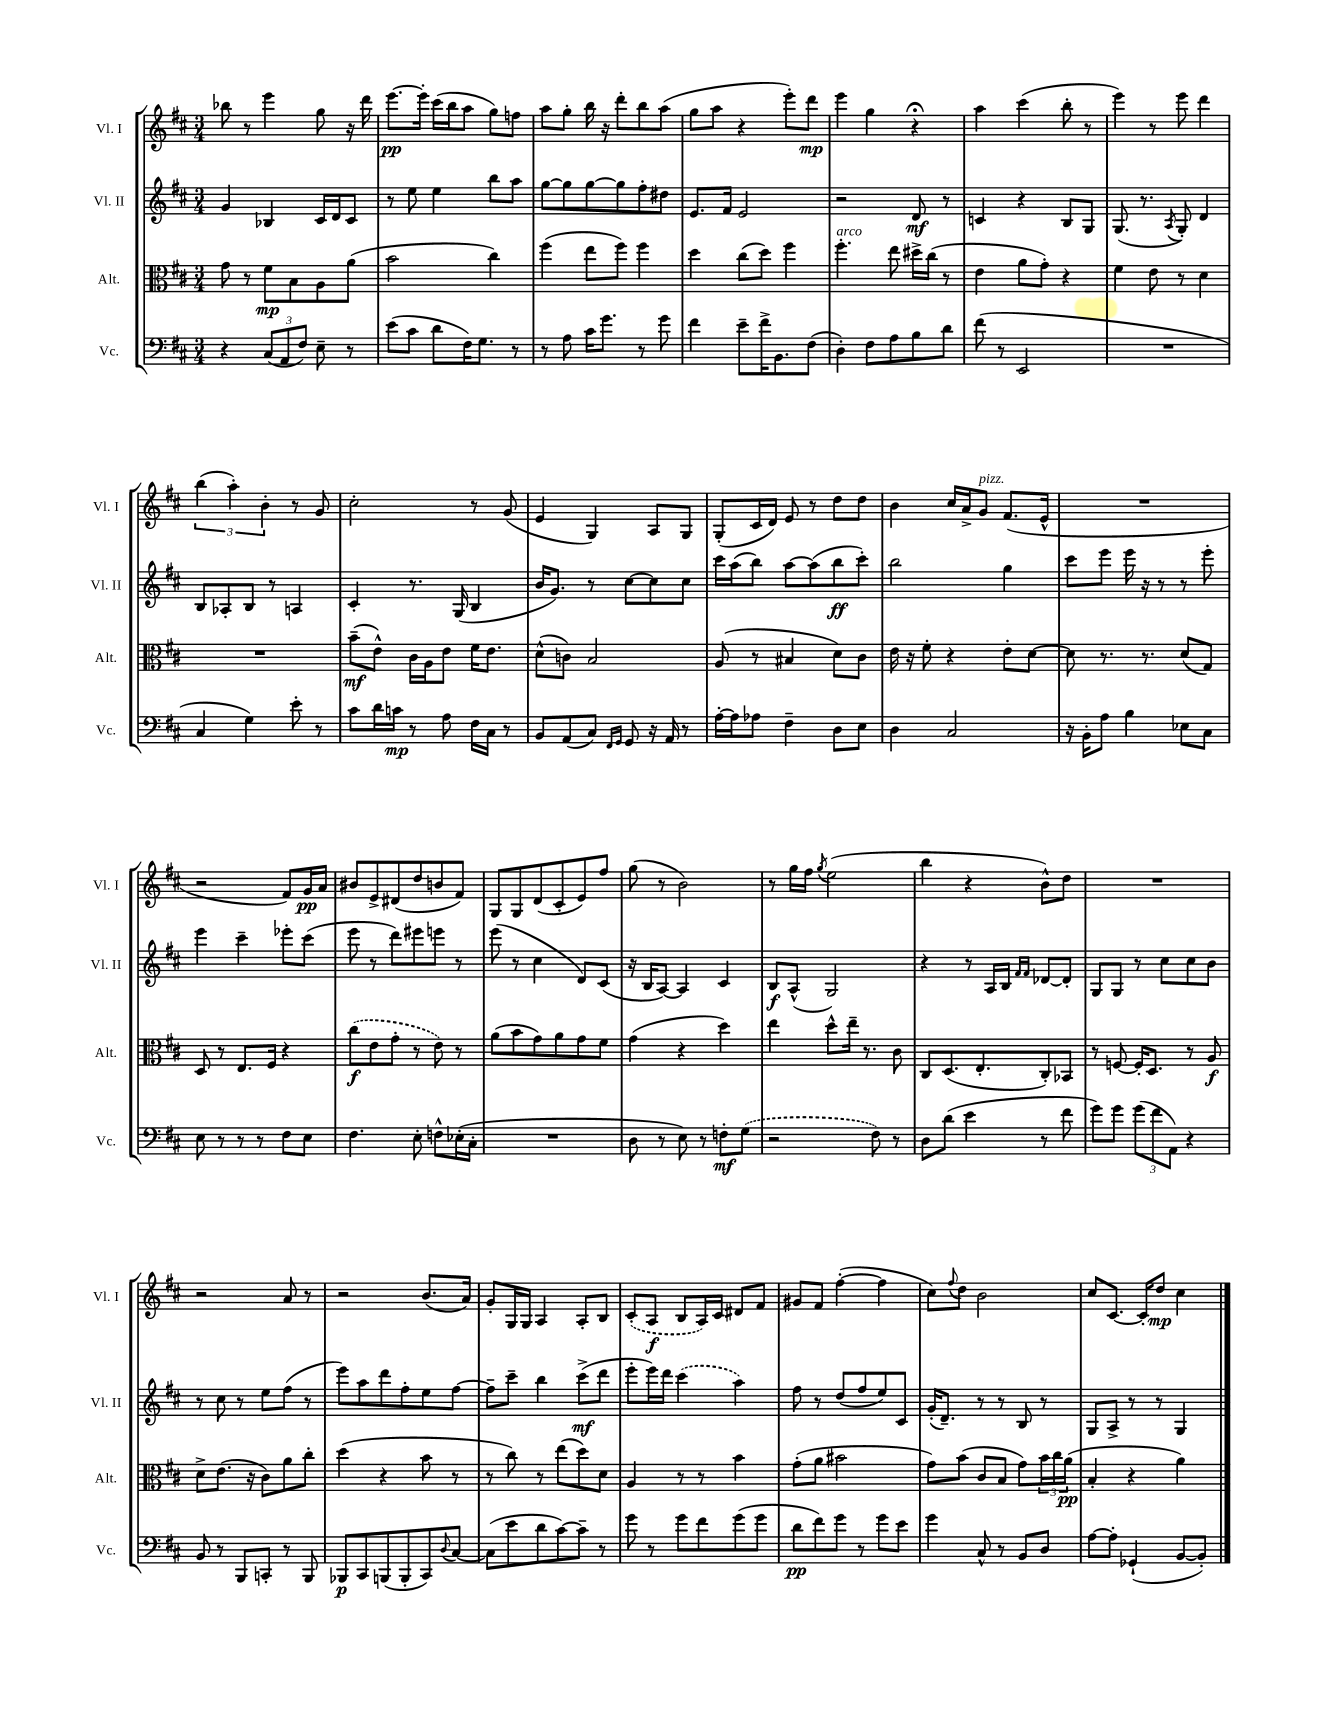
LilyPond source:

<<
\new StaffGroup <<
\new Staff = "s0" \with { instrumentName = "Vl. I" shortInstrumentName = "Vl. I" } {
    \clef treble \key d \major \numericTimeSignature \time 3/4
    bes''8 r8 e'''4 g''8 r16 d'''16 |
    e'''8.~\pp e'''16-. cis'''16( b''16 a''8 g''8) f''8 |
    a''8 g''8-. b''16 r16 d'''8-. b''8 a''8( |
    g''8 a''8 r4 e'''8-.) d'''8\mp |
    e'''4 g''4 r4\fermata |
    a''4 cis'''4( b''8-. r8 |
    e'''4) r8 e'''8 d'''4 |
    \tuplet 3/2 { b''4( a''4-.) b'4-. } r8 g'8 |
    cis''2-. r8 g'8( |
    e'4 g4) a8 g8 |
    g8-.( cis'16 d'16) e'8 r8 d''8 d''8 |
    b'4 cis''16 a'16-> g'8^\markup { \italic "pizz." } fis'8.( e'16-^ |
    R2. |
    r2 fis'8) g'16\pp a'16 |
    bis'8 e'8-> dis'8( d''8 b'8 fis'8) |
    g8 g8 d'8( cis'8-. e'8) fis''8 |
    g''8( r8 b'2) |
    r8 g''16 fis''16 \acciaccatura { g''8 } e''2( |
    b''4 r4 b'8-^) d''8 |
    R2. |
    r2 a'8 r8 |
    r2 b'8.( a'16) |
    g'8-. g16 g16 a4 a8-. b8 |
    \once \slurDashed cis'8-.( a8\f b8 a16) cis'16 dis'8 fis'8 |
    gis'8 fis'8 fis''4~-.( fis''4 |
    cis''8) \appoggiatura { fis''8 } d''8 b'2 |
    cis''8 cis'8.~ cis'16-. d''8\mp cis''4 \bar "|." |
}
\new Staff = "s1" \with { instrumentName = "Vl. II" shortInstrumentName = "Vl. II" } {
    \clef treble \key d \major \numericTimeSignature \time 3/4
    g'4 bes4 cis'16 d'16 cis'8 |
    r8 e''8 e''4 b''8 a''8 |
    g''8~ g''8 g''8~ g''8 fis''8-. dis''8 |
    e'8. fis'16 e'2 |
    r2 d'8\mf r8 |
    c'4 r4 b8 g8 |
    g8.( r8. \acciaccatura { a8 } g8-.) d'4 |
    b8 aes8-. b8 r8 a4 |
    cis'4-. r8. g16( b4 |
    b'16 g'8.) r8 cis''8~ cis''8 cis''8 |
    cis'''16 a''16( b''8) a''8~ a''8( b''8\ff cis'''8-.) |
    b''2 g''4 |
    cis'''8 e'''8 e'''16 r16 r8 r8 e'''8-. |
    e'''4 cis'''4-- ees'''8-. cis'''8( |
    e'''8 r8 d'''8) eis'''8 e'''8 r8 |
    e'''8( r8 cis''4 d'8) cis'8( |
    r16 b16 a8~) a4 cis'4 |
    b8\f a8-^( g2) |
    r4 r8 a16 b16 \grace { fis'16 fis'16 } des'8~ des'8-. |
    g8 g8 r8 cis''8 cis''8 b'8 |
    r8 cis''8 r8 e''8 fis''8( r8 |
    e'''8) a''8 d'''8 fis''8-. e''8 fis''8~ |
    fis''8-- cis'''8-- b''4 cis'''8->\mf( d'''8 |
    e'''8-. e'''16) d'''16 \once \slurDashed cis'''4( a''4) |
    fis''8 r8 d''8( fis''8 e''8) cis'8 |
    g'16-.( d'8.--) r8 r8 b8 r8 |
    g8 a8-> r8 r8 g4 \bar "|." |
}
\new Staff = "s2" \with { instrumentName = "Alt." shortInstrumentName = "Alt." } {
    \clef alto \key d \major \numericTimeSignature \time 3/4
    g'8 r8 fis'8\mp b8 a8 a'8( |
    b'2 cis''4) |
    fis''4( e''8 fis''8) fis''4 |
    d''4 cis''8( d''8) fis''4 |
    fis''4.-.^\markup { \italic "arco" } e''8 dis''16-> cis''16( r8 |
    e'4 a'8 g'8-.) r4 |
    fis'4 e'8 r8 d'4 |
    R2. |
    b'8--\mf( e'8-^) cis'16 a16 e'8 fis'16 e'8. |
    d'8-^( c'8) b2 |
    a8( r8 bis4 d'8) cis'8 |
    e'16 r16 fis'8-. r4 e'8-. d'8~ |
    d'8 r8. r8. d'8( g8) |
    d8 r8 e8. fis16 r4 |
    \once \slurDashed cis''8\f( e'8 g'8-. r8 e'8) r8 |
    a'8( b'8 g'8) a'8 g'8 fis'8 |
    g'4( r4 d''4) |
    e''4 d''8-^ e''16-- r8. cis'8 |
    cis8 d8.( e8.-. cis8-.) bes,8 |
    r8 f8~ f16-. d8. r8 a8\f |
    d'8-> e'8.( r16 cis'8) a'8 cis''8-. |
    d''4( r4 b'8 r8 |
    r8 cis''8) r8 e''8( d''8) d'8 |
    a4 r8 r8 b'4 |
    g'8-.( a'8 bis'2 |
    g'8) b'8( cis'8 b8 g'8) \tuplet 3/2 { b'16 cis''16 a'16\pp( } |
    b4-. r4 a'4) \bar "|." |
}
\new Staff = "s3" \with { instrumentName = "Vc." shortInstrumentName = "Vc." } {
    \clef bass \key d \major \numericTimeSignature \time 3/4
    r4 \tuplet 3/2 { cis8( a,8 fis8) } e8-- r8 |
    e'8( cis'8 d'8 fis16) g8. r8 |
    r8 a8 cis'16 g'8. r8 g'8 |
    fis'4 e'8-- fis'16-> b,8. fis8( |
    d4-.) fis8 a8 b8 d'8 |
    fis'8( r8 e,2 |
    R2. |
    cis4 g4) e'8-. r8 |
    cis'8 d'16 c'16\mp r8 a8 fis16 cis16 r8 |
    b,8 a,8( cis8) \grace { fis,16 g,16 } g,8 r16 a,16 r8 |
    a16~-. a16 aes8 fis4-- d8 e8 |
    d4 cis2 |
    r16 b,16-. a8 b4 ees8 cis8 |
    e8 r8 r8 r8 fis8 e8 |
    fis4. e8-. f8-^ ees16-.( cis16-. |
    R2. |
    d8 r8 e8) r8 f8-.\mf \once \slurDashed g8( |
    r2 fis8) r8 |
    d8 d'8( e'4 r8 fis'8 |
    g'8) g'8 \tuplet 3/2 { g'8( fis'8 a,8) } r4 |
    b,8 r8 b,,8 c,8-. r8 b,,8 |
    bes,,8\p cis,8 b,,8( b,,8-. cis,8) \appoggiatura { d8 } cis8~ |
    cis8( e'8 d'8 cis'8~) cis'8-- r8 |
    g'8 r8 g'8 fis'8 g'8( g'8 |
    d'8\pp fis'8) g'8 r8 g'8 e'8 |
    g'4 cis8-^ r8 b,8 d8 |
    a8~ a8-. ges,4-!( b,8~ b,8-.) \bar "|." |
}
>>
>>
\layout { \context { \Score \remove "Bar_number_engraver" } }
